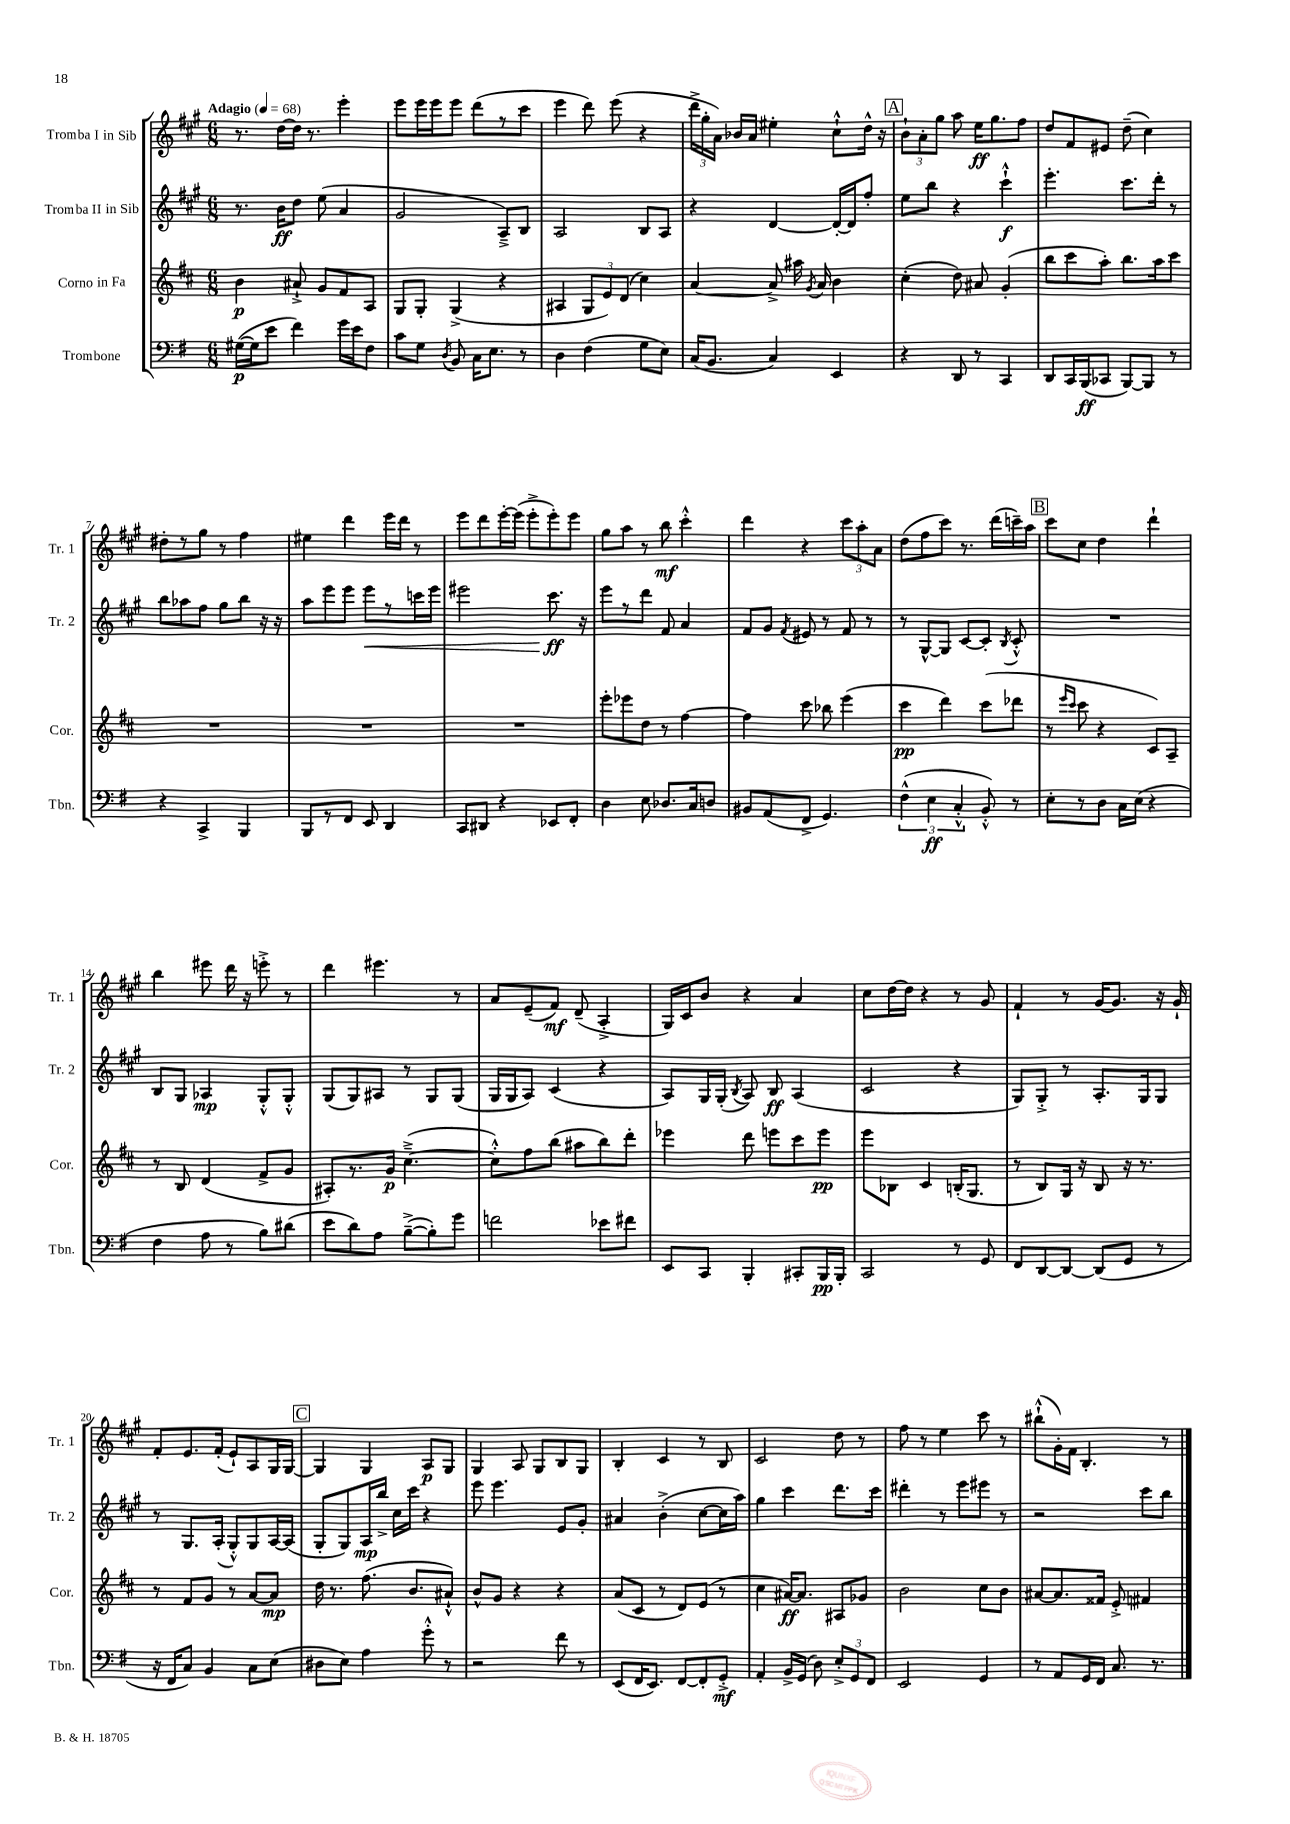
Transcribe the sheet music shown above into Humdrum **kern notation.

**kern	**kern	**kern	**kern
*staff4	*staff3	*staff2	*staff1
*clefF4	*clefG2	*clefG2	*clefG2
*k[f#]	*k[f#c#]	*k[f#c#g#]	*k[f#c#g#]
*M6/8	*M6/8	*M6/8	*M6/8
*MM68	*MM68	*MM68	*MM68
([16G#	4b	8.r	8.r
16G#]	.	.	.
8e	.	.	.
.	.	16b	[16dd
4f#)	8a#`^	8dd	16dd]
.	.	.	8.r
.	8g	(8ee	.
16g	8f#	4a	4eee'
16e	.	.	.
8F#	8A	.	.
=	=	=	=
8c	8G	2g#	8eee
8G	8G'	.	16eee
.	.	.	16eee
8qD	.	.	.
8BB	(4G^	.	8eee
16C	.	.	(8ddd
8.E	.	.	.
.	4r	8A~^)	8r
8r	.	8B	8ccc#
=	=	=	=
4D	4A#	2A	4eee
(4F#	12G	.	8ddd)
.	12e)	.	.
.	.	.	(8eee
.	(12d	.	.
8G	4cc#)	8B	4r
8E)	.	8A	.
=	=	=	=
(16C	[4a	4r	24ddd^
.	.	.	24gg#'
8.BB	.	.	.
.	.	.	24a)
.	.	.	16b-
.	.	.	16a
4C)	8a^]	[4d	4ee#'
.	16aa#	.	.
.	8qg	.	.
.	16a	.	.
4EE	4b	16d'_	8cc#`^^
.	.	16d]	.
.	.	8ff#'	16dd^^
.	.	.	16r
=	=	=	=
4r	(4cc#'	8ee	12b`
.	.	.	12a'
.	.	8bb	.
.	.	.	12gg#
8DD	8dd)	4r	8aa
8r	8a#	.	16ee
.	.	.	8.gg#
4CC	(4g'	4ccc#`^^	.
.	.	.	8ff#
=	=	=	=
8DD	8bb	4.eee'	8dd
16CC	8ccc#	.	8f#
(16BBB	.	.	.
8CC-	8aa')	.	8e#
[8BBB)	8.bb	8.ccc#	(8dd~
8BBB]	.	.	4cc#)
.	16aa	16ddd'	.
8r	8ccc#	8r	.
=	=	=	=
4r	2.r	8bb	8dd#'
.	.	8aa-	8r
4CC^	.	8ff#	8gg#
.	.	8gg#	8r
4BBB	.	8bb	4ff#
.	.	16r	.
.	.	16r	.
=	=	=	=
8BBB	2.r	8aa	4ee#
8r	.	8eee	.
8FF#	.	8eee	4ddd
8EE	.	8eee	.
4DD	.	8r	16eee
.	.	.	16ddd
.	.	16ccc	8r
.	.	16eee	.
=	=	=	=
8CC	2.r	2eee#	8eee
8DD#	.	.	8ddd
4r	.	.	[16eee'
.	.	.	(16eee]
.	.	.	8eee'^
8EE-	.	8.ccc#	8eee')
8FF#'	.	.	8eee
.	.	16r	.
=	=	=	=
4D	8eee'	8eee	8gg#
.	8eee-	8r	8aa
8E	8dd	8ddd	8r
8.D-	8r	8f#	8bb
.	[4ff#	4a	4ccc#'^^
16C	.	.	.
8D	.	.	.
=	=	=	=
8BB#	4ff#]	8f#	4ddd
(8AA	.	8g#	.
.	.	8qf#	.
8FF#^	8ccc#	8e#	4r
4.GG)	8bb-	8r	.
.	(4eee	8f#	12ccc#
.	.	.	12aa'
.	.	8r	.
.	.	.	12a
=	=	=	=
(6F#^^	4ccc#	8r	(8dd
.	.	[8G#^^	8ff#
6E	.	.	.
.	4ddd)	8G#]	8ccc#)
6C'^^	.	.	.
.	.	[8c#	8.r
8BB'^^)	(8ccc#	8c#']	.
.	.	.	(16ddd
.	.	8qB	.
8r	8ddd-	8c#'^^	16ccc~)
.	.	.	16aa
=	=	=	=
8E'	8r	2.r	8ccc#
.	16qqeee	.	.
.	16qqccc#	.	.
8r	8ccc#	.	8cc#
8D	4r	.	4dd
16C	.	.	.
(16E	.	.	.
4r	8c#)	.	4ddd`
.	8A~	.	.
=	=	=	=
4F#	8r	8B	4bb
.	8B	8G#	.
8A	(4d	4A-	8eee#
8r	.	.	16ddd
.	.	.	16r
8B)	8f#^	8G#'^^	8eee'^
(8d#	8g	8G#'^^	8r
=	=	=	=
8e	8A#')	(8G#	4ddd
8d)	8.r	8G#)	.
8A	.	8A#	4.eee#
.	16g	.	.
([8B~^	([4.cc#~^	8r	.
8B'])	.	8G#	.
8g	.	(8G#	8r
=	=	=	=
2f	8cc#'^^])	16G#	8a
.	.	16G#	.
.	8ff#	8A)	(8e~
.	(8bb	(4c#	8f#)
.	8aa#	.	(8d~
8e-	8bb)	4r	4A'^
8f#	8ddd'	.	.
=	=	=	=
8EE	4eee-	8A)	16G#)
.	.	.	16c#
8CC	.	16G#	8b
.	.	(16G#'	.
.	.	8qB	.
4BBB'	8ddd	8A)	4r
.	8eee	8B	.
8CC#'	8ccc#	(4A	4a
16BBB	8eee	.	.
16BBB'	.	.	.
=	=	=	=
2CC	8eee	2c#	8cc#
.	8B-	.	[16dd
.	.	.	16dd]
.	4c#	.	4r
8r	(16B'	4r	8r
.	8.G	.	.
8GG	.	.	8g#
=	=	=	=
8FF#	8r	8G#)	4f#`
[8DD	8B)	8G#'^	.
8DD_	16G	8r	8r
.	16r	.	.
(8DD]	8B	8.A'	[16g#
.	.	.	8.g#]
8GG	16r	.	.
.	8.r	16G#	.
8r	.	8G#	16r
.	.	.	16g#`
=	=	=	=
16r	8r	8r	8f#'
16FF#	.	.	.
8C)	8f#	8.G#	8.e
4BB	8g	.	.
.	.	(16A'	(16f#'
.	8r	8G#'^^)	8e`)
8C	[8a	8G#	8A
(8E	8a]	[16A	16G#
.	.	(16A]	[16G#
=	=	=	=
8D#	16dd	8G#'	4G#]
.	8.r	.	.
8E)	.	8G#)	.
4A	(8.ff#	16A	4G#
.	.	16bb^	.
.	.	16cc#	.
.	8.b	16ccc#	.
8g'^^	.	4r	8A
8r	8a#`^^)	.	8G#
=	=	=	=
2r	8b^^	8eee	4G#
.	8g	4.eee	.
.	4r	.	8A
.	.	.	8G#
8f#	4r	8e	8B
8r	.	8g#'	8G#
=	=	=	=
(8EE	(8a	4a#	4B'
16FF#	8c#	.	.
8.EE)	.	.	.
.	8r	(4b'^	4c#
[8FF#	8d)	.	.
8FF#']	(8e	[8cc#	8r
8GG'^	8r	16cc#]	8B
.	.	16aa)	.
=	=	=	=
4AA'	4cc#	4gg#	2c#
16BB^	[16a#)	4ccc#	.
(16GG	8.a#]	.	.
8D)	.	.	.
12E'^	8A#	8.ddd	8dd
12GG	.	.	.
.	8g-	.	8r
12FF#	.	.	.
.	.	16ccc#	.
=	=	=	=
2EE	2b	4ddd#'	8ff#
.	.	.	8r
.	.	8r	4ee
.	.	8eee	.
4GG	8cc#	8eee#	8ccc#
.	8b	8r	8r
=	=	=	=
8r	[8a#	2r	(8bb#`^^
8AA	8.a#]	.	16g#')
.	.	.	16f#
16GG	.	.	4.B'
16FF#	16f##	.	.
8.C	8e'^	.	.
.	4f#	8ccc#	.
8.r	.	.	.
.	.	8bb	8r
==	==	==	==
*-	*-	*-	*-
